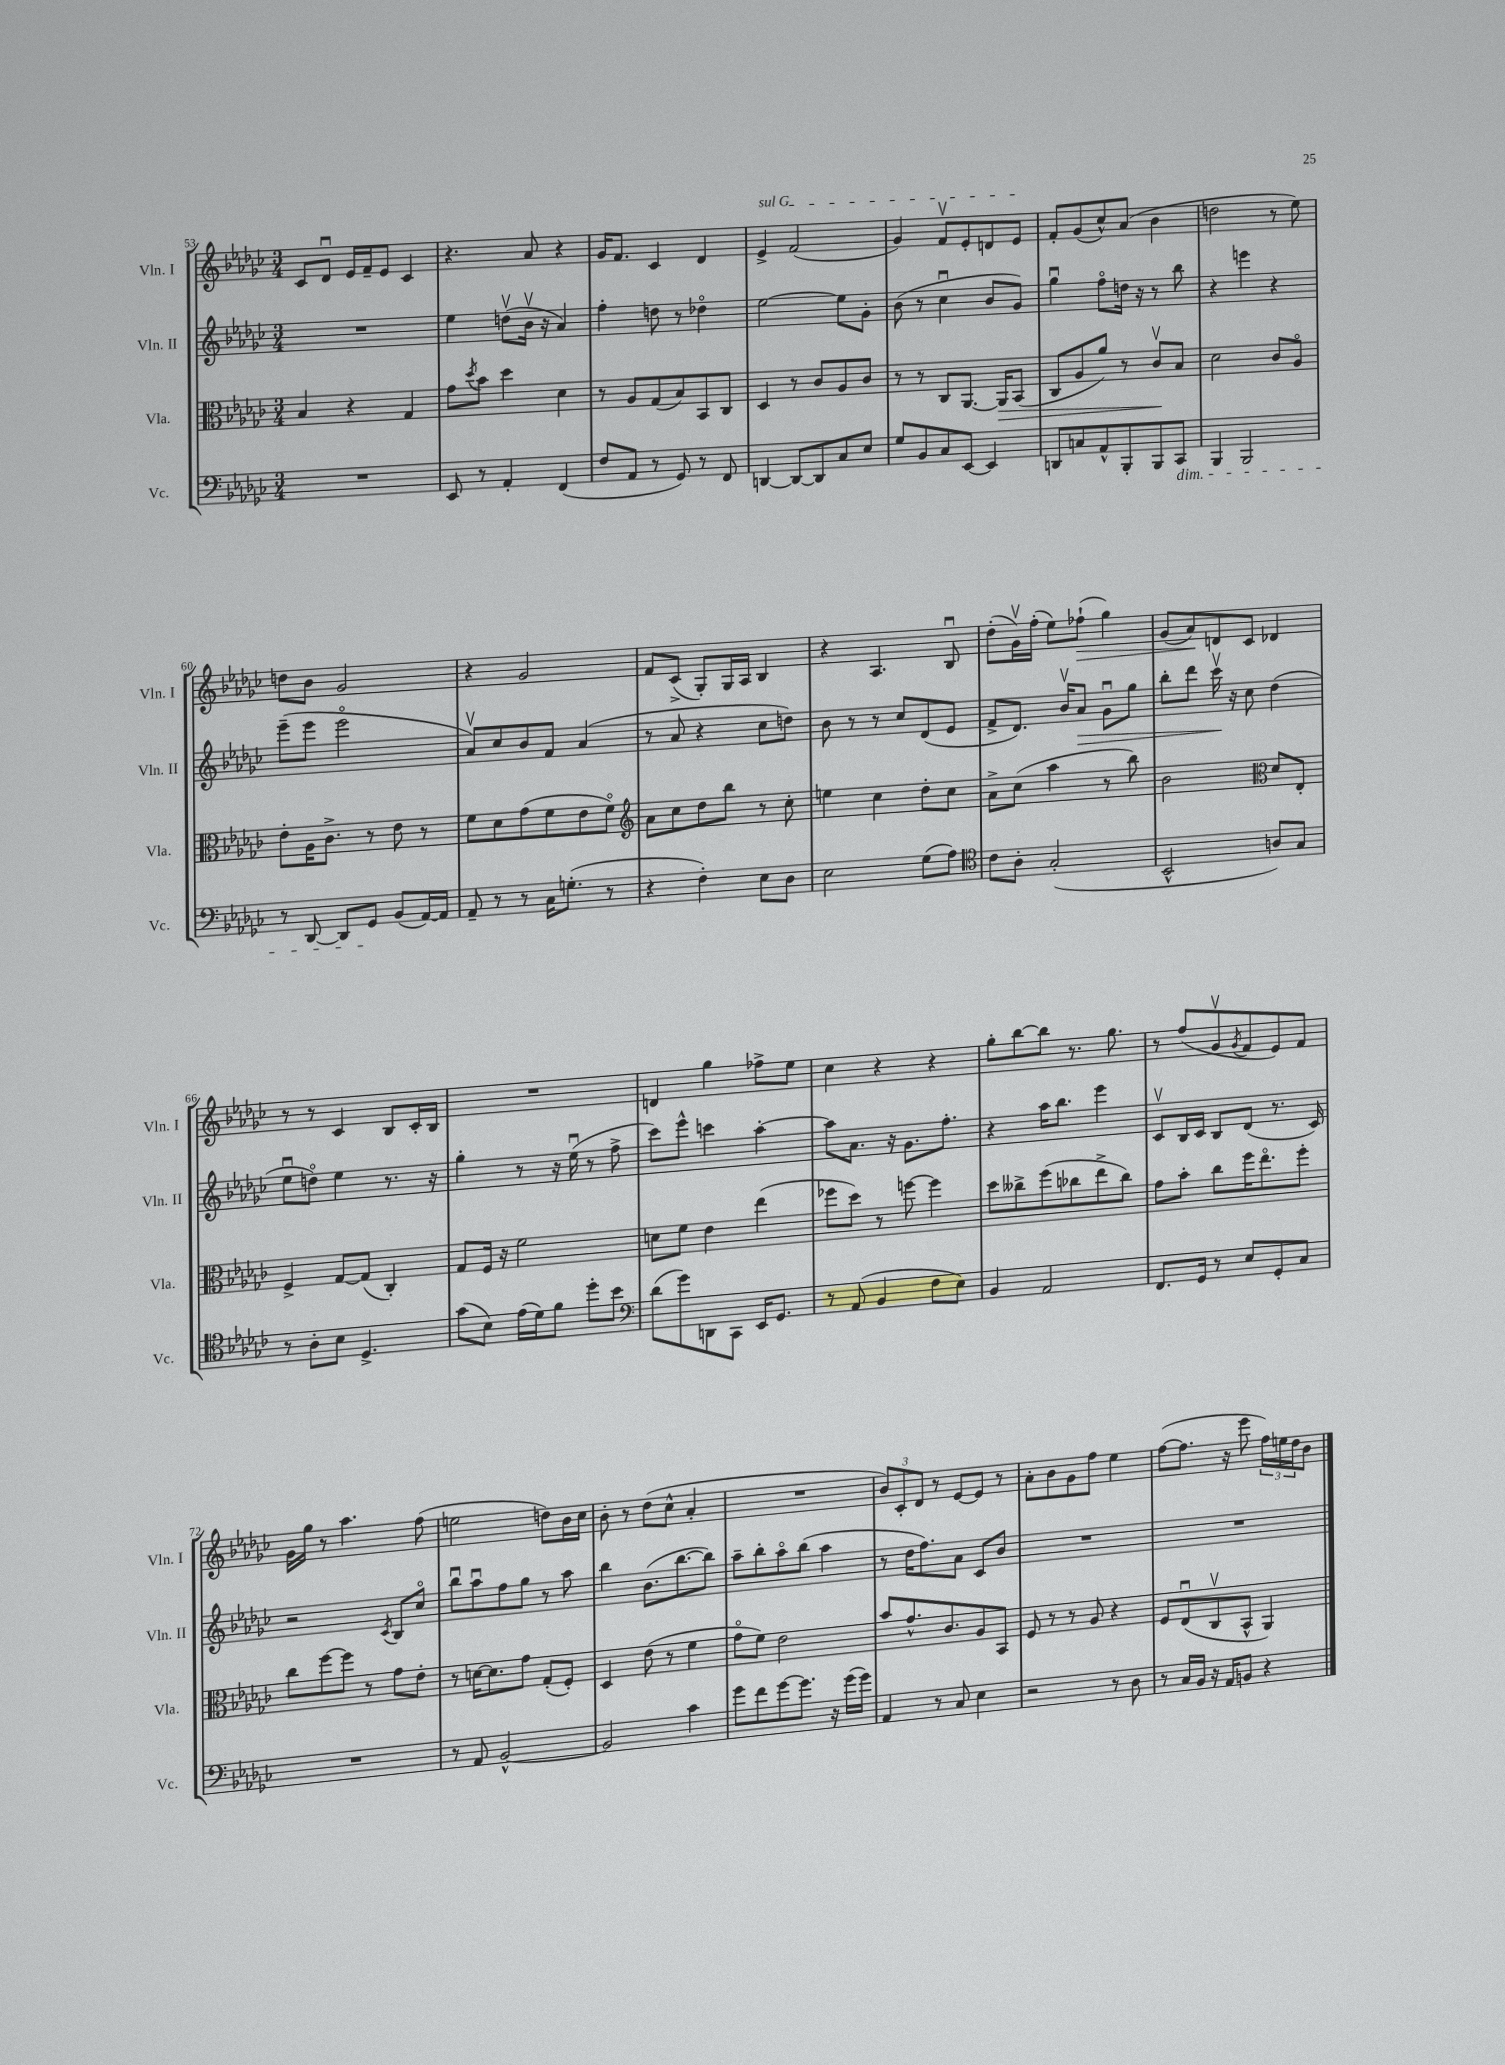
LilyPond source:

<<
\new StaffGroup <<
\new Staff = "s0" \with { instrumentName = "Vln. I" shortInstrumentName = "Vln. I" } {
    \clef treble \key ges \major \numericTimeSignature \time 3/4
    ces'8 des'8\downbow ees'16 f'16-- ees'8 ces'4 |
    r4. aes'8 r4 |
    ges'16 f'8. ces'4 des'4 |
    \once \override TextSpanner.bound-details.left.text = \markup { \italic "sul G" } ees'4->\startTextSpan f'2( |
    ges'4) f'8\upbow ees'8-. d'8 ees'8\stopTextSpan |
    f'8-. ges'8( ces''8-^) aes'8( bes'4 |
    d''2 r8 ees''8) |
    d''8 bes'8 ges'2 |
    r4 ges'2 |
    f'8 ces'8->( ges8-.) ges16 aes16 bes4 |
    r4 aes4. bes8\downbow |
    des''8-.( ges'16\upbow) f''16-.( ees''8) fes''8-!\>( ges''4) |
    ges'8( aes'8\!) d'8 ces'8 des'4 |
    r8 r8 ces'4 bes8 ces'16-. bes16 |
    R2. |
    d'4 ges''4 fes''8-> ees''8 |
    ces''4 r4 r4 |
    ges''8-. bes''8~ bes''8 r8. ges''8. |
    r8 f''8( ges'8\upbow \acciaccatura { ges'8 } f'8 ees'8) f'8 |
    ges'16 ges''16 r8 aes''4. f''8( |
    e''2 d''8) bes'16 ces''16 |
    bes'8-. r8 des''8( ces''8-^ aes'4-. |
    R2. |
    \tuplet 3/2 { bes'8) ces'8-. des'8 } r8 ees'8~ ees'8 r8 |
    aes'8-. bes'8 ges'8 f''8 ees''4 |
    f''8~( f''8. r16 ees'''8 \tuplet 3/2 { f''16) e''16 des''16 } bes'8 \bar "|." |
}
\new Staff = "s1" \with { instrumentName = "Vln. II" shortInstrumentName = "Vln. II" } {
    \clef treble \key ges \major \numericTimeSignature \time 3/4
    R2. |
    ees''4 d''8\upbow( bes'16\upbow r16 aes'4) |
    f''4-. d''8 r8 des''4\flageolet |
    ees''2~ ees''8 ges'8-. |
    bes'8( r8 ces''4\downbow bes'8 ges'8) |
    ges''4\downbow f''8\flageolet d''16 r16 r8 bes''8 |
    r4 e'''4 r4 |
    ees'''8--( ees'''8 ees'''2\flageolet |
    aes'8\upbow) ces''8 bes'8 f'8 aes'4( |
    r8 aes'8 r4 ces''8 d''8) |
    bes'8 r8 r8 ces''8 des'8( ees'8 |
    f'8-> des'8.) bes'16\upbow aes'8\> ges'8\downbow ges''8 |
    bes''8-. des'''8 ces'''16\upbow\! r16 ces''8 des''4( |
    ees''8\downbow d''8\flageolet) ees''4 r8. r16 |
    ges''4-. r8 r16 ees''16\downbow( r8 f''8-> |
    ces'''8) ees'''8-^ c'''4 aes''4~-. |
    aes''8 aes'8. r16 ges'8. f''8.-. |
    r4 aes''16 bes''8. ees'''4 |
    ces'8\upbow bes16 ces'16 bes8 des'8( r8. ces'16) |
    r2 \acciaccatura { ces'8 } bes8 ces''8\flageolet |
    bes''8\downbow aes''8\downbow f''8 ges''8 r8 aes''8 |
    bes''4 bes'8.( bes''8.~ bes''8) |
    aes''8-- bes''8-. aes''8\flageolet bes''8( aes''4 |
    r8 des''16 f''8.) aes'8 ces'8 bes'8 |
    R2. |
    R2. \bar "|." |
}
\new Staff = "s2" \with { instrumentName = "Vla." shortInstrumentName = "Vla." } {
    \clef alto \key ges \major \numericTimeSignature \time 3/4
    bes4 r4 ges4 |
    ges'8 \acciaccatura { des''8 } bes'8 des''4 des'4 |
    r8 aes8 ges8( bes8) bes,8 ces8 |
    des4 r8 ces'8 aes8 ces'8 |
    r8 r8 ces8 aes,8.~ aes,16\> bes,8( |
    ces8 aes8 aes'8) r8 ces'8\upbow\! bes8 |
    des'2 ces'8 aes8\flageolet |
    ees'8-. aes16 ces'8.-> r8 ees'8 r8 |
    f'8 des'8 ges'8( f'8 ees'8 f'8\flageolet) |
    \clef treble aes'8 ces''8 des''8 bes''8 r8 ces''8-. |
    e''4 ces''4 des''8-. ces''8 |
    aes'8-> ces''8( aes''4 r8 bes''8) |
    bes'2 \clef alto des'8 ees8-. |
    f4-> ges8~ ges8( ces4-.) |
    ges8 f16 r16 f'2 |
    d'8 f'8 ees'4 ees''4( |
    fes''8 des''8) r8 f''8~ f''4 |
    des''8 ceses''8-> f''8( ces''8 ees''8-> ces''8) |
    ges'8 bes'8-. ces''8 f''16 ees''8.\flageolet f''8-. |
    ces''8 f''8~ f''8 r8 ges'8 ees'8-. |
    r8 d'16~ d'8. ges'8 ges8-.( f8-.) |
    des4 ees'8( r8 f'4 |
    ges'8\flageolet f'8) ees'2 |
    bes'8 ges'8.-^ ces'8. aes8 bes,8 |
    f8 r8 r8 aes8 r4 |
    f8 ees8\downbow( ces8\upbow bes,8-^ aes,4) \bar "|." |
}
\new Staff = "s3" \with { instrumentName = "Vc." shortInstrumentName = "Vc." } {
    \clef bass \key ges \major \numericTimeSignature \time 3/4
    R2. |
    ees,8 r8 aes,4-. f,4( |
    f8 aes,8 r8 ges,8) r8 f,8 |
    d,4~ d,8~ d,8 ces8 ees8 |
    ges8 bes,8 ces8 ees,8~ ees,4 |
    d,8 c8 aes,8-^ bes,,8-. bes,,8 ces,8\dim |
    bes,,4 bes,,2 |
    r8 des,8~ des,8 ges,8\! bes,8( aes,16~) aes,16 |
    aes,8-- r8 r8 ces16 g8.-.( r8 |
    r4 f4-.) ees8 des8 |
    ees2 ges8( aes8) |
    \clef tenor ces'8 aes8-. ges2-.( |
    bes,2-^ a8) ges8 |
    r8 aes8-. bes8 des4.-> |
    ges'8( bes8) ees'16( des'16) f'8 des''8-. bes'8 |
    \clef bass des'8( ges'8) d,8 ces,8 ees,16 ges,8. |
    r8 aes,8( bes,4 f8 ees8) |
    bes,4 aes,2 |
    f,8. ges,16 r8 ees8 ges,8-. ces8 |
    R2. |
    r8 aes,8 bes,2~-^ |
    bes,2 ces'4 |
    ges'8 f'8 ges'8~ ges'8. r16 ges'16( ges'16) |
    aes,4 r8 ces8 ees4 |
    r2 r8 des8 |
    r8 ces16 bes,16 r16 aes,16 b,8 r4 \bar "|." |
}
>>
>>
\layout { \context { \Score currentBarNumber = #53 } }
